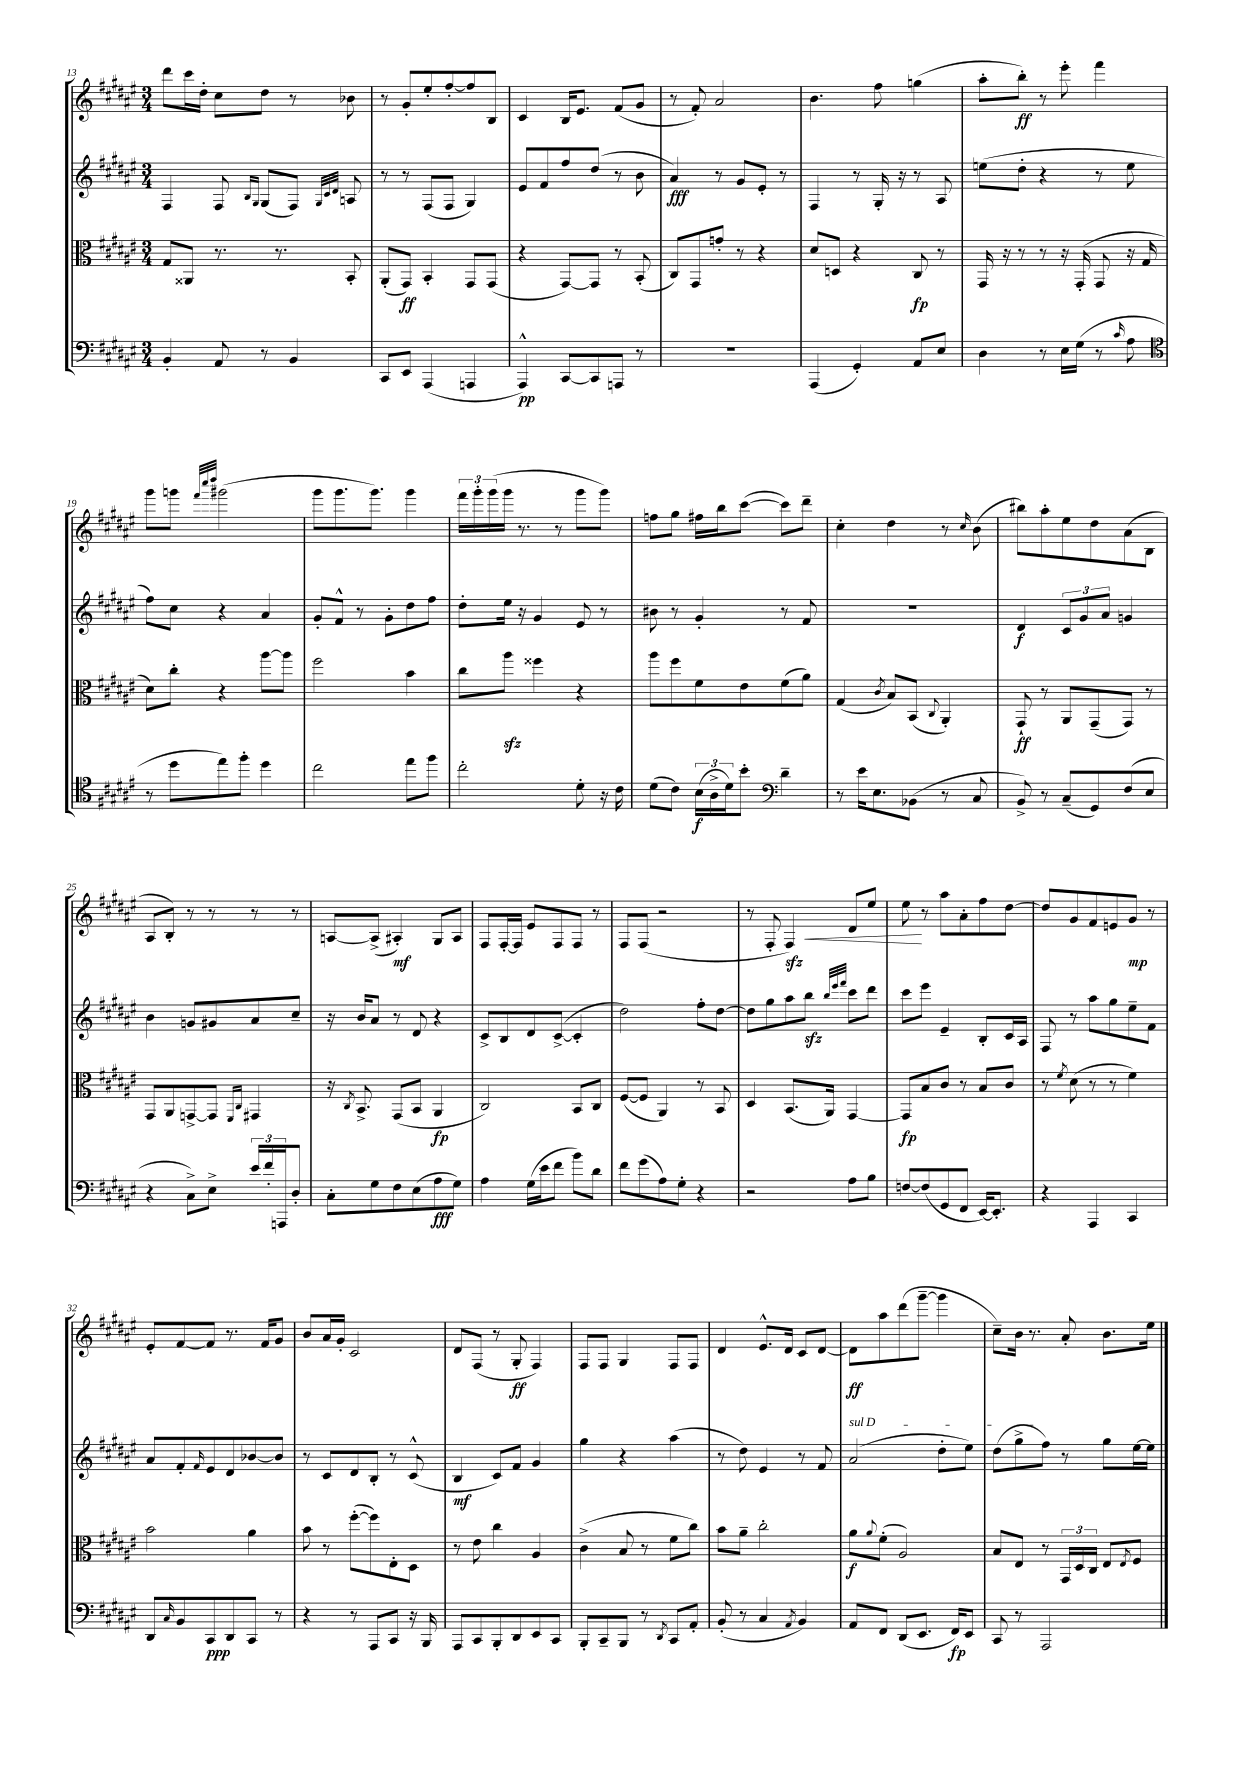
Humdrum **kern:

**kern	**dynam	**kern	**dynam	**kern	**dynam	**kern	**dynam
*part4	*part4	*part3	*part3	*part2	*part2	*part1	*part1
*staff4	*staff4	*staff3	*staff3	*staff2	*staff2	*staff1	*staff1
*clefF4	*	*clefC3	*	*clefG2	*	*clefG2	*
*k[f#c#g#d#a#e#]	*	*k[f#c#g#d#a#e#]	*	*k[f#c#g#d#a#e#]	*	*k[f#c#g#d#a#e#]	*
*M3/4	*	*M3/4	*	*M3/4	*	*M3/4	*
=13	=13	=13	=13	=13	=13	=13	=13
4BB'/	.	8G#/L	.	4F#/	.	8ddd#\L	.
.	.	8AA##X/J	.	.	.	16ccc#\L	.
.	.	.	.	.	.	16dd#'\JJ	.
8AA#/	.	8.r	.	8F#/	.	8cc#\L	.
.	.	.	.	16qqB/LL	.	.	.
.	.	.	.	16qqG#/JJ	.	.	.
8r	.	.	.	(8G#/L	.	8dd#\J	.
.	.	8.r	.	.	.	.	.
4BB/	.	.	.	8F#/J)	.	8r	.
.	.	.	.	32qqG#/LLL	.	.	.
.	.	.	.	32qqc#/	.	.	.
.	.	.	.	32qqd#/JJJ	.	.	.
.	.	8BB'/	.	8An/	.	8b-X\	.
=14	=14	=14	=14	=14	=14	=14	=14
8CC#/L	.	(8AA#'/L	.	8r	.	8r	.
8EE#/J	.	8GG#/J)	ff	8r	.	8g#'/L	.
(4AAA#/	.	4BB'/	.	(8F#/L	.	8ee#'/	.
.	.	.	.	8F#/J	.	[8ff#'/	.
4AAAn/	.	8GG#/L	.	4G#/)	.	8ff#/]	.
.	.	(8GG#/J	.	.	.	8B/J	.
=15	=15	=15	=15	=15	=15	=15	=15
4AAA#^^/)	pp	4r	.	8e#/L	.	4c#/	.
.	.	.	.	8f#/	.	.	.
[8CC#/L	.	[8GG#/L)	.	8ff#/	.	16B/KL	.
.	.	.	.	.	.	8.e#/J	.
8CC#/]	.	8GG#/J]	.	(8dd#/J	.	.	.
8AAAn/J	.	8r	.	8r	.	(8f#/L	.
8r	.	(8BB'/	.	8b\	.	8g#/J	.
=16	=16	=16	=16	=16	=16	=16	=16
2.r	.	8C#/L)	.	4a#/)	fff	8r	.
.	.	8GG#/	.	.	.	8f#'/)	.
.	.	8gn'/J	.	8r	.	2a#/	.
.	.	8r	.	8g#/L	.	.	.
.	.	4r	.	8e#'/J	.	.	.
.	.	.	.	8r	.	.	.
=17	=17	=17	=17	=17	=17	=17	=17
(4AAA#/	.	8d#/L	.	4F#/	.	4.b\	.
.	.	8Dn/J	.	.	.	.	.
4GG#'/)	.	4r	.	8r	.	.	.
.	.	.	.	16G#'/	.	8ff#\	.
.	.	.	.	16r	.	.	.
8AA#/L	.	8C#/	fp	8r	.	(4ggn\	.
8E#/J	.	8r	.	8A#/	.	.	.
=18	=18	=18	=18	=18	=18	=18	=18
4D#\	.	16GG#/	.	(8een\L	.	8aa#'\L	.
.	.	16r	.	.	.	.	.
.	.	8r	.	8dd#'\J	.	8bb'\J)	ff
8r	.	8r	.	4r	.	8r	.
16E#\LL	.	16r	.	.	.	8eee#'\	.
(16G#\JJ	.	(16GG#'/	.	.	.	.	.
8r	.	8GG#/	.	8r	.	4fff#\	.
16qqc#/	.	.	.	.	.	.	.
8A#\	.	16r	.	8ee\	.	.	.
.	.	16G#/	.	.	.	.	.
!!LO:LB:g=z
=19	=19	=19	=19	=19	=19	=19	=19
*clefC4	*	*	*	*	*	*	*
8r	.	8d#\L)	.	8ff#\L)	.	8ggg#\L	.
8dd#\L	.	8cc#'\J	.	8cc#\J	.	8gggn\J	.
.	.	.	.	.	.	32qqfff#/LLL	.
.	.	.	.	.	.	32qqcccc#/	.
.	.	.	.	.	.	32qqdddd#/JJJ	.
8ee#\)	.	4r	.	4r	.	(2ggg#X\	.
8ff#'\J	.	.	.	.	.	.	.
4dd#\	.	[8aa#\L	.	4a#/	.	.	.
.	.	8aa#\J]	.	.	.	.	.
=20	=20	=20	=20	=20	=20	=20	=20
2cc#\	.	2ff#\	.	8g#'/L	.	8ggg#\L	.
.	.	.	.	8f#^^/J	.	8.ggg#\	.
.	.	.	.	8r	.	.	.
.	.	.	.	.	.	8.ggg#\J)	.
.	.	.	.	8g#'\L	.	.	.
8ee#\L	.	4b\	.	8dd#\	.	4ggg#\	.
8ff#\J	.	.	.	8ff#\J	.	.	.
=21	=21	=21	=21	=21	=21	=21	=21
2cc#'\	.	8cc#\L	.	8dd#'\L	.	24fff#\LL	.
.	.	.	.	.	.	24ggg#'\	.
.	.	.	.	.	.	(24ggg#\	.
.	.	8aa#zz\J	.	16ee#\Jk	.	16ggg#\JJ	.
.	.	.	.	16r	.	8.r	.
.	.	4ff##X\	.	4g#/	.	.	.
.	.	.	.	.	.	8r	.
8d#'\	.	4r	.	8e#/	.	8ggg#\L	.
16r	.	.	.	8r	.	8ggg#\J)	.
16c#\	.	.	.	.	.	.	.
=22	=22	=22	=22	=22	=22	=22	=22
(8d#\L	.	8aa#\L	.	8b#X\	.	8ffn\L	.
8c#\J)	.	8ff#\	.	8r	.	8gg#\J	.
(24B\LL	f	8f#\	.	4g#'/	.	16ff#X\LL	.
24A#^\	.	.	.	.	.	.	.
.	.	.	.	.	.	16bb\J	.
24d#\J)	.	.	.	.	.	.	.
8b'\J	.	8e#\	.	.	.	([8ccc#\J	.
*clefF4	*	*	*	*	*	*	*
4d#~\	.	(8f#\	.	8r	.	8ccc#\L])	.
.	.	8a#\J)	.	8f#/	.	8ddd#~\J	.
=23	=23	=23	=23	=23	=23	=23	=23
8r	.	(4G#/	.	2.r	.	4cc#'\	.
16e#\KL	.	.	.	.	.	.	.
8.E#\	.	.	.	.	.	.	.
.	.	8qc#/	.	.	.	.	.
.	.	8B/L)	.	.	.	4dd#\	.
(8BB-X\J	.	(8BB/J	.	.	.	.	.
.	.	8qqC#/	.	.	.	.	.
8r	.	4AA#'/)	.	.	.	8r	.
.	.	.	.	.	.	16qqcc#/	.
8C#/	.	.	.	.	.	(8b\	.
=24	=24	=24	=24	=24	=24	=24	=24
8BB^/)	.	8GG#`/	ff	4d#/	f	8bb#X\L)	.
8r	.	8r	.	.	.	8aa#'\	.
(8C#~/L	.	8AA#/L	.	12c#/L	.	8ee#\	.
.	.	.	.	12g#/	.	.	.
8GG#/)	.	(8GG#~/	.	.	.	8dd#\	.
.	.	.	.	12a#/J	.	.	.
(8F#/	.	8GG#/J)	.	4gn/	.	(8a#\	.
8E#/J	.	8r	.	.	.	8B\J	.
!!LO:LB:g=z
=25	=25	=25	=25	=25	=25	=25	=25
4r	.	8GG#/L	.	4b\	.	8A#/L	.
.	.	8AA#/	.	.	.	8B'/J)	.
8C#^\L)	.	[8GGn^/	.	8gn/L	.	8r	.
8E#^\J	.	8GG/J]	.	8g#X/	.	8r	.
.	.	16qqFF#/LL	.	.	.	.	.
.	.	16qqC#/JJ	.	.	.	.	.
24e#/LL	.	4GG#X/	.	8a#/	.	8r	.
24f#'/	.	.	.	.	.	.	.
24AAAn/J	.	.	.	.	.	.	.
8D#'/J	.	.	.	8cc#~/J	.	8r	.
=26	=26	=26	=26	=26	=26	=26	=26
8C#'\L	.	16r	.	16r	.	[8An/L	.
.	.	8qC#/	.	.	.	.	.
.	.	8.BB^/	.	16b/KL	.	.	.
8G#\	.	.	.	8a#/J	.	(8A^/J]	.
8F#\	.	(8GG#/L	.	8r	.	4A#X'/)	mf
(8E#\	.	8BB/J	.	8d#/	.	.	.
8A#\	fff	4AA#/	fp	4r	.	8G#/L	.
8G#\J)	.	.	.	.	.	8A#/J	.
=27	=27	=27	=27	=27	=27	=27	=27
4A#\	.	2C#/)	.	8c#^/L	.	8F#/L	.
.	.	.	.	8B/	.	[16F#'/L	.
.	.	.	.	.	.	16F#/JJ]	.
(16G#\LL	.	.	.	8d#/	.	8e#/L	.
16e#\J	.	.	.	.	.	.	.
8f#\J	.	.	.	([8c#^/J	.	8F#/	.
8b\L)	.	8BB/L	.	4c#'/]	.	8F#/J	.
8d#\J	.	8C#/J	.	.	.	8r	.
=28	=28	=28	=28	=28	=28	=28	=28
8f#\L	.	([8F#/L	.	2dd#\)	.	8F#/L	.
(8g#\	.	8F#/J]	.	.	.	(8F#/J	.
8A#\)	.	4AA#/)	.	.	.	2r	.
8G#'\J	.	.	.	.	.	.	.
4r	.	8r	.	8ff#'\L	.	.	.
.	.	8BB/	.	[8dd#\J	.	.	.
=29	=29	=29	=29	=29	=29	=29	=29
2r	.	4D#/	.	8dd#\L]	.	8r	.
.	.	.	.	8gg#\	.	8F#'/	.
!	!	!	!	!	!	!	!LO:HP:b
.	.	(8.BB/L	.	8aa#\	.	4F#zz/)	<
.	.	.	.	8bbzz\J	.	.	.
.	.	16AA#/Jk)	.	.	.	.	.
.	.	.	.	32qqbb/LLL	.	.	.
.	.	.	.	32qqeee#/	.	.	.
.	.	.	.	32qqfff#/JJJ	.	.	.
8A#\L	.	[4GG#/	.	8ccc#\L	.	8d#/L	.
8B\J	.	.	.	8ddd#\J	.	8ee#/J	.
=30	=30	=30	=30	=30	=30	=30	=30
[8Fn/L	.	8GG#/L]	fp	8ccc#\L	.	8ee#\	.
(8F/]	.	8B/	.	8eee#\J	.	8r	[
8GG#/	.	8c#/J	.	4e#~/	.	8aa#\L	.
8FF#/J	.	8r	.	.	.	8a#'\	.
[16EE#/KL)	.	8B/L	.	8B'/L	.	8ff#\	.
8.EE#'/J]	.	.	.	.	.	.	.
.	.	8c#/J	.	16c#/L	.	[8dd#\J	.
.	.	.	.	16A#/JJ	.	.	.
=31	=31	=31	=31	=31	=31	=31	=31
4r	.	8r	.	8F#/	.	8dd#/L]	.
.	.	8qf#/	.	.	.	.	.
.	.	(8d#\	.	8r	.	8g#/	.
4AAA#/	.	8r	.	8aa#\L	.	8f#/	.
.	.	8r	.	8gg#\	.	8en/	.
4CC#/	.	4f#\)	.	8ee#~\	.	8g#/J	mp
.	.	.	.	8f#\J	.	8r	.
!!LO:LB:g=z
=32	=32	=32	=32	=32	=32	=32	=32
8DD#/L	.	2b\	.	8a#/L	.	8e#'/L	.
16qqC#/	.	.	.	.	.	.	.
8BB/	.	.	.	8f#'/	.	[8f#/	.
.	.	.	.	16qqf#/	.	.	.
8CC#/	ppp	.	.	8e#/	.	8f#/J]	.
8DD#/	.	.	.	8d#/	.	8.r	.
8CC#/J	.	4a#\	.	[8b-X/	.	.	.
.	.	.	.	.	.	16f#/KL	.
8r	.	.	.	8b-/J]	.	8g#/J	.
=33	=33	=33	=33	=33	=33	=33	=33
4r	.	8b\	.	8r	.	8b/L	.
.	.	8r	.	8c#/L	.	16a#/L	.
.	.	.	.	.	.	16g#'/JJ	.
8r	.	([8ff#'\L	.	8d#/	.	2c#/	.
8AAA#/L	.	8ff#\])	.	8B'/J	.	.	.
8CC#/J	.	8E#'\	.	8r	.	.	.
16r	.	8D#\J	.	(8c#^^/	.	.	.
16BBB/	.	.	.	.	.	.	.
=34	=34	=34	=34	=34	=34	=34	=34
8AAA#/L	.	8r	.	4B/	mf	8d#/L	.
8CC#/	.	8e#\	.	.	.	(8F#/J	.
8BBB'/	.	4cc#\	.	8c#/L)	.	8r	.
8DD#/	.	.	.	8f#/J	.	8G#'/	ff
8EE#/	.	4A#/	.	4g#/	.	4F#/)	.
8CC#/J	.	.	.	.	.	.	.
=35	=35	=35	=35	=35	=35	=35	=35
8BBB'/L	.	(4c#^\	.	4gg#\	.	8F#/L	.
8CC#~/	.	.	.	.	.	8F#/J	.
8BBB/J	.	8B/	.	4r	.	4G#/	.
8r	.	8r	.	.	.	.	.
8qDD#/	.	.	.	.	.	.	.
8CC#/L	.	8f#\L	.	(4aa#\	.	8F#/L	.
8AA#'/J	.	8cc#\J)	.	.	.	8F#/J	.
=36	=36	=36	=36	=36	=36	=36	=36
(8BB'/	.	8b\L	.	8r	.	4d#/	.
8r	.	8a#~\J	.	8dd#\)	.	.	.
4C#/	.	2cc#'\	.	4e#/	.	8.e#^^/L	.
.	.	.	.	.	.	16d#/Jk	.
8qAA#/	.	.	.	.	.	.	.
4BB/)	.	.	.	8r	.	8c#/L	.
.	.	.	.	8f#/	.	[8d#/J	.
=37	=37	=37	=37	=37	=37	=37	=37
!	!	!	!	!LO:TX:a:i:t=sul D	!	!	!
8AA#/L	.	8a#\L	f	(2a#/	.	8d#\L]	ff
.	.	8qqa#/	.	.	.	.	.
8FF#/J	.	(8f#'\J	.	.	.	8aa#\	.
(8DD#/L	.	2A#/)	.	.	.	(8ddd#\	.
8.EE#/J	.	.	.	.	.	[8ggg#~\J	.
.	.	.	.	8dd#'\L	.	4ggg#\]	.
16FF#/KL)	fp	.	.	.	.	.	.
8EE#/J	.	.	.	8ee#\J)	.	.	.
=38	=38	=38	=38	=38	=38	=38	=38
8CC#/	.	8B/L	.	(8dd#\L	.	8cc#~\L)	.
8r	.	8E#/J	.	8gg#^\	.	16b\Jk	.
.	.	.	.	.	.	8.r	.
2AAA#/	.	8r	.	8ff#\J)	.	.	.
.	.	24GG#/LL	.	8r	.	8a#'/	.
.	.	24D#/	.	.	.	.	.
.	.	24C#/JJ	.	.	.	.	.
.	.	8E#/L	.	8gg#\L	.	8.b\L	.
.	.	8qE#/	.	.	.	.	.
.	.	8F#/J	.	[16ee#\L	.	.	.
.	.	.	.	16ee#\JJ]	.	16ee#\Jk	.
==	==	==	==	==	==	==	==
*-	*-	*-	*-	*-	*-	*-	*-
